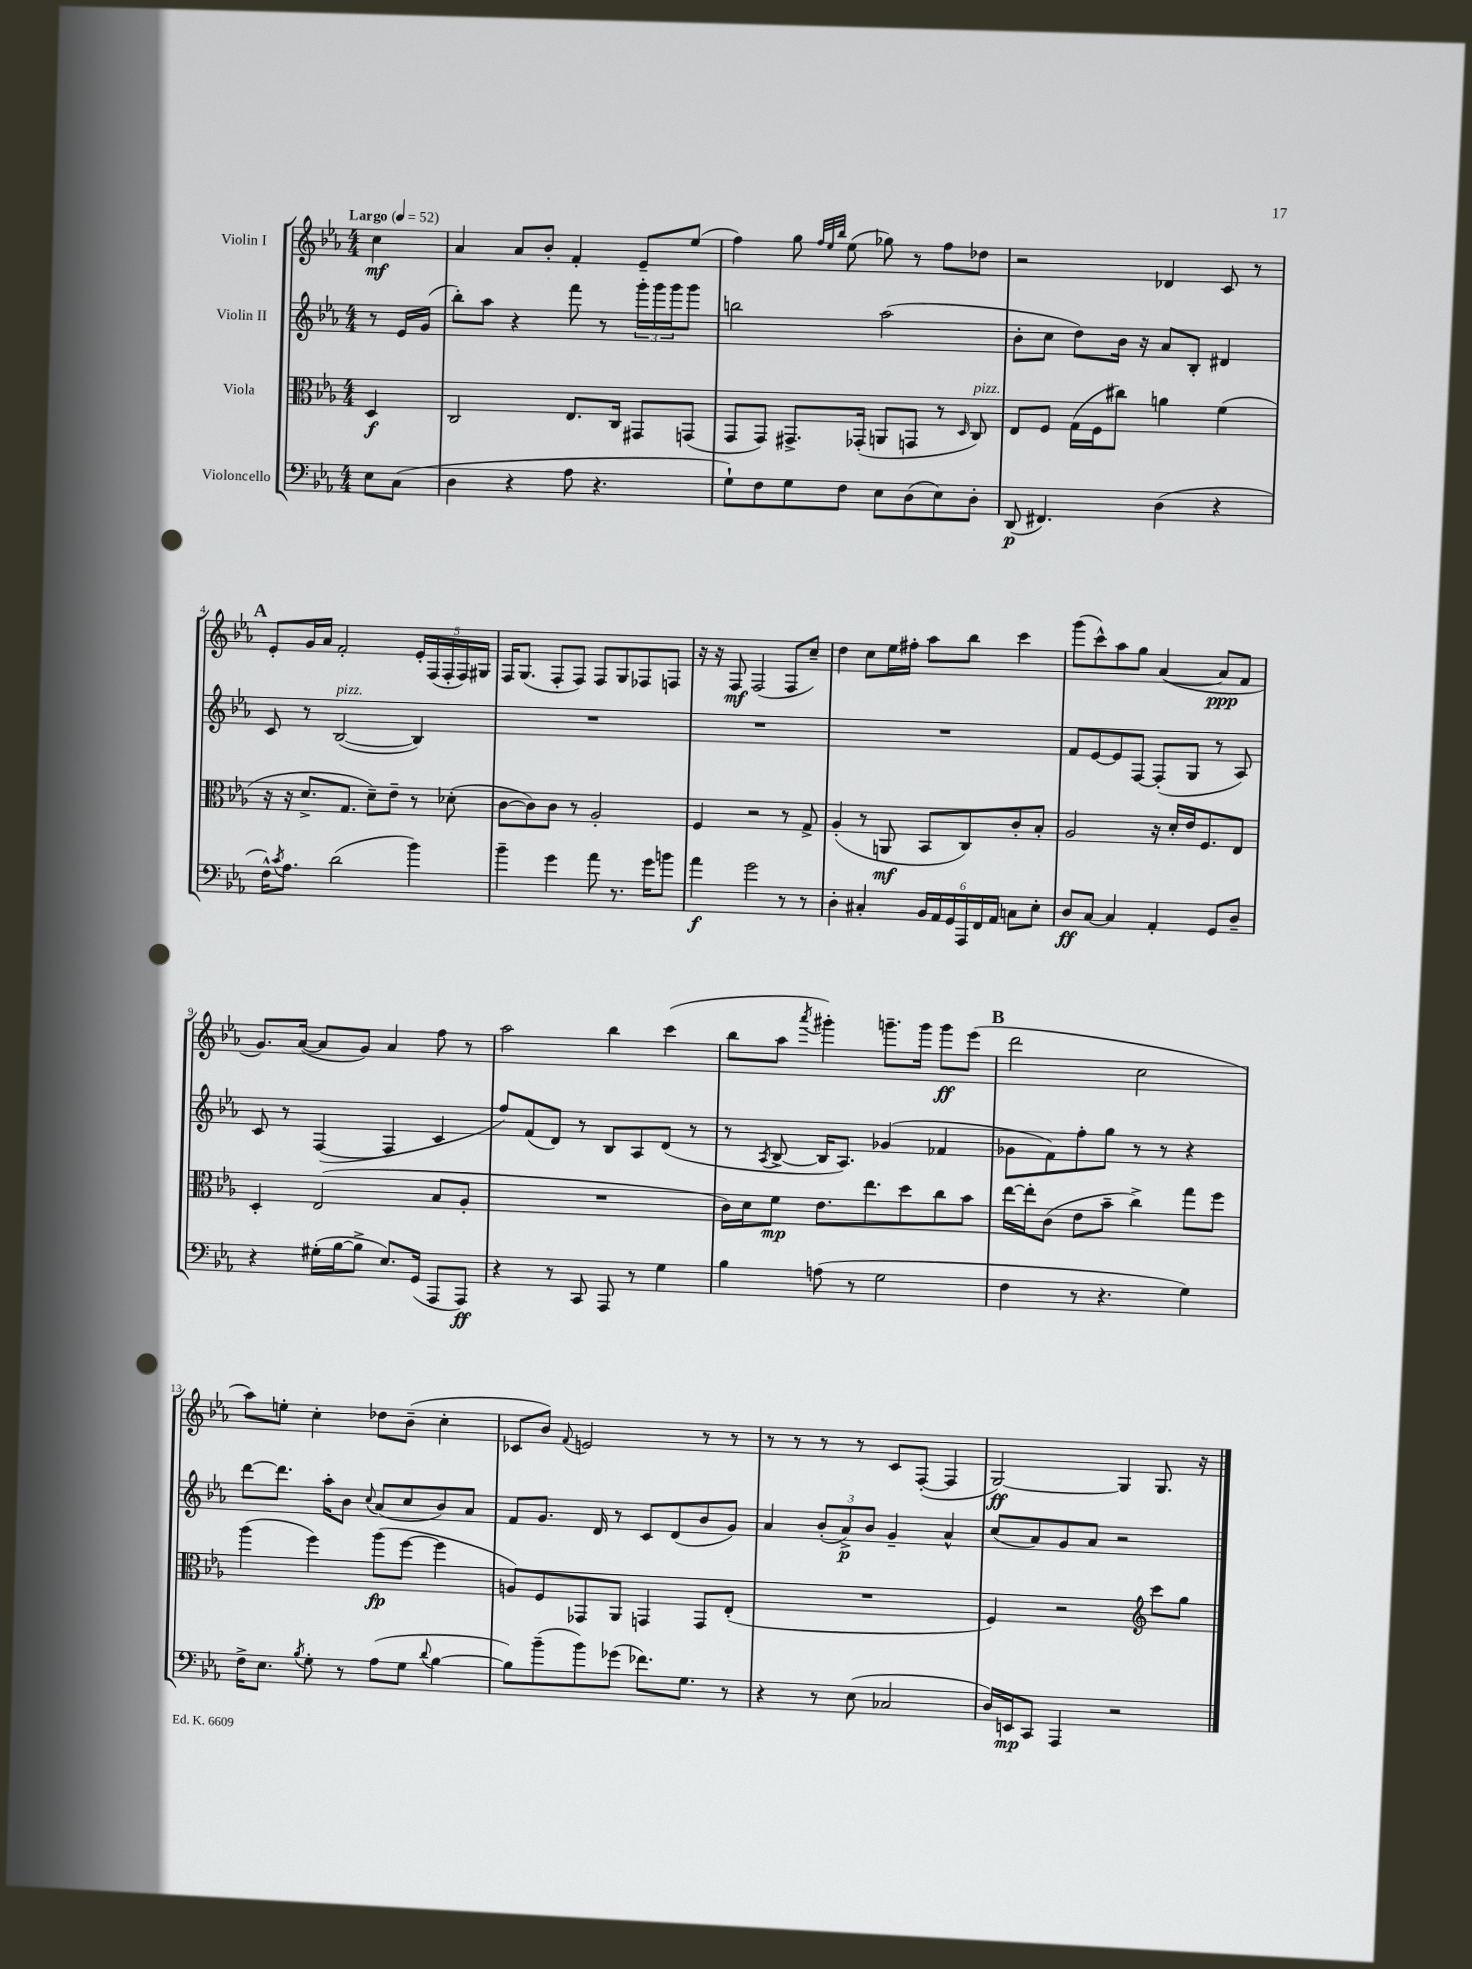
<<
\new StaffGroup <<
\new Staff = "s0" \with { instrumentName = "Violin I" } {
    \clef treble \key ees \major \numericTimeSignature \time 4/4 \partial 4 \tempo "Largo" 4 = 52
    c''4\mf |
    aes'4 aes'8 bes'8-. f'4-. ees'8-- ees''8( |
    f''4) g''8 \grace { f''32 ees''32 bes''32 } ees''8( ges''8) r8 f''8 des''8 |
    r2 des'4 c'8 r8 |
    \mark \markup { \bold "A" } ees'8-. g'16 aes'16 f'2-. \tuplet 5/4 { ees'16-. f16( f16-. f16) gis16 } |
    f16 g8.( f8-. f8) f8 g8 fes8 f8 |
    r16 r16 f8\mf f2( f8 c''8--) |
    d''4 c''8 ees''16 fis''16-. aes''8 bes''8 c'''4 |
    g'''8( c'''8-^) aes''8 g''8 aes'4~( aes'8\ppp f'8 |
    g'8.) aes'16~( aes'8 g'8) aes'4 f''8 r8 |
    aes''2 bes''4 c'''4( |
    bes''8 aes''8 \acciaccatura { aes'''8 } gis'''4-.) g'''8.-- g'''16 g'''8\ff ees'''8( |
    \mark \markup { \bold "B" } d'''2 c''2 |
    aes''8) e''8-. c''4-. des''8 bes'8--( c''4-. |
    ces'8 bes'8) \appoggiatura { f'8 } e'2 r8 r8 |
    r8 r8 r8 r8 c'8 f8~-.( f4 |
    g2~\ff) g4 g8. r16 \bar "|." |
}
\new Staff = "s1" \with { instrumentName = "Violin II" } {
    \clef treble \key ees \major \numericTimeSignature \time 4/4 \partial 4
    r8 ees'16 g'16( |
    bes''8-.) aes''8 r4 f'''8 r8 \tuplet 3/2 { g'''16-. g'''16 g'''16 } g'''8 |
    b''2 aes''2( |
    bes'8-. c''8 d''8) bes'16 r16 aes'8 bes8-. dis'4 |
    \mark \markup { \bold "A" } c'8 r8 bes2~^\markup { \italic "pizz." }( bes4) |
    R1 |
    R1 |
    R1 |
    f'8 ees'8~ ees'8 f8~ f8-.( g8 r8 aes8) |
    c'8 r8 f4~( f4 c'4 |
    f''8) f'8( d'8) r8 bes8 aes8 d'8( r8 |
    r8 \acciaccatura { aes8 } bes8~-> bes16 aes8.) ges'4( fes'4 |
    \mark \markup { \bold "B" } ges'8 f'8) f''8-. g''8 r8 r8 r4 |
    d'''8~ d'''8. aes''16-. bes'8 \appoggiatura { c''8 } aes'8( c''8 bes'8) aes'8 |
    f'8 g'8. d'16 r8 c'8 d'8( bes'8 g'8) |
    aes'4 \tuplet 3/2 { bes'8-.( aes'8->\p) bes'8 } g'4-- aes'4-^ |
    c''8( aes'8) g'8 aes'8 r2 \bar "|." |
}
\new Staff = "s2" \with { instrumentName = "Viola" } {
    \clef alto \key ees \major \numericTimeSignature \time 4/4 \partial 4
    d4\f |
    c2 ees8. c16 gis,8 g,8( |
    g,8 g,8) gis,8.-> ges,16-.( a,8 g,8 r8 \grace { d16 } c8^\markup { \italic "pizz." }) |
    ees8 f8 g16( f16 cis''8) a'4 f'4( |
    \mark \markup { \bold "A" } r16 r16 d'8.-> g8. d'8--) ees'8-- r8 des'8-.( |
    c'8~ c'8) c'8 r8 aes2-. |
    f4 r2 r8 g8-> |
    aes4-.( r8 a,8\mf bes,8 c8) c'8-. bes8-. |
    aes2 r16 d'16-. ees'16 f8. ees8 |
    d4-. ees2( bes8 aes8-. |
    R1 |
    c'16) d'16 f'8\mp ees'8. ees''8. d''8 c''8 bes'8 |
    \mark \markup { \bold "B" } ees''16~ ees''16-. c'8( ees'8 bes'8-- c''4->) g''8 f''8 |
    aes''4( f''4) aes''8\fp( f''8~ f''4 |
    a8) f8 ges,8 aes,8 g,4 g,8 ees8-.( |
    R1 |
    f4) r2 \clef treble c'''8 g''8 \bar "|." |
}
\new Staff = "s3" \with { instrumentName = "Violoncello" } {
    \clef bass \key ees \major \numericTimeSignature \time 4/4 \partial 4
    ees8 c8( |
    d4 r4 aes8 r4. |
    g8-!) f8 g8 f8 ees8 d8( ees8) d8-. |
    d,8\p( fis,4.) d4( r4 |
    \mark \markup { \bold "A" } f16-^) \acciaccatura { c'8 } aes8. d'2( bes'4) |
    bes'4-- g'4 aes'8 r8. g'16 b'8 |
    aes'4\f g'2 r8 r8 |
    d4-. cis4-. \tuplet 6/4 { bes,16 aes,16 g,16 aes,,16 f,16 aes,16 } c8 ees8-. |
    d8\ff c8~ c4 aes,4-. g,8 d8-- |
    r4 gis16-.( bes16~ bes8-> ees8.) g,16( aes,,8 aes,,8\ff) |
    r4 r8 c,8 aes,,8 r8 g4 |
    bes4 a8( r8 g2 |
    \mark \markup { \bold "B" } f4 r8 r4. g4) |
    f16-> ees8. \acciaccatura { bes8 } g8-. r8 aes8( g8 \appoggiatura { d'8 } bes4~ |
    bes8) bes'8--( bes'8) ges'8( fes'8.) g8. r8 |
    r4 r8 ees8( ces2 |
    d16) e,16\mp c,8 aes,,4 r2 \bar "|." |
}
>>
>>
